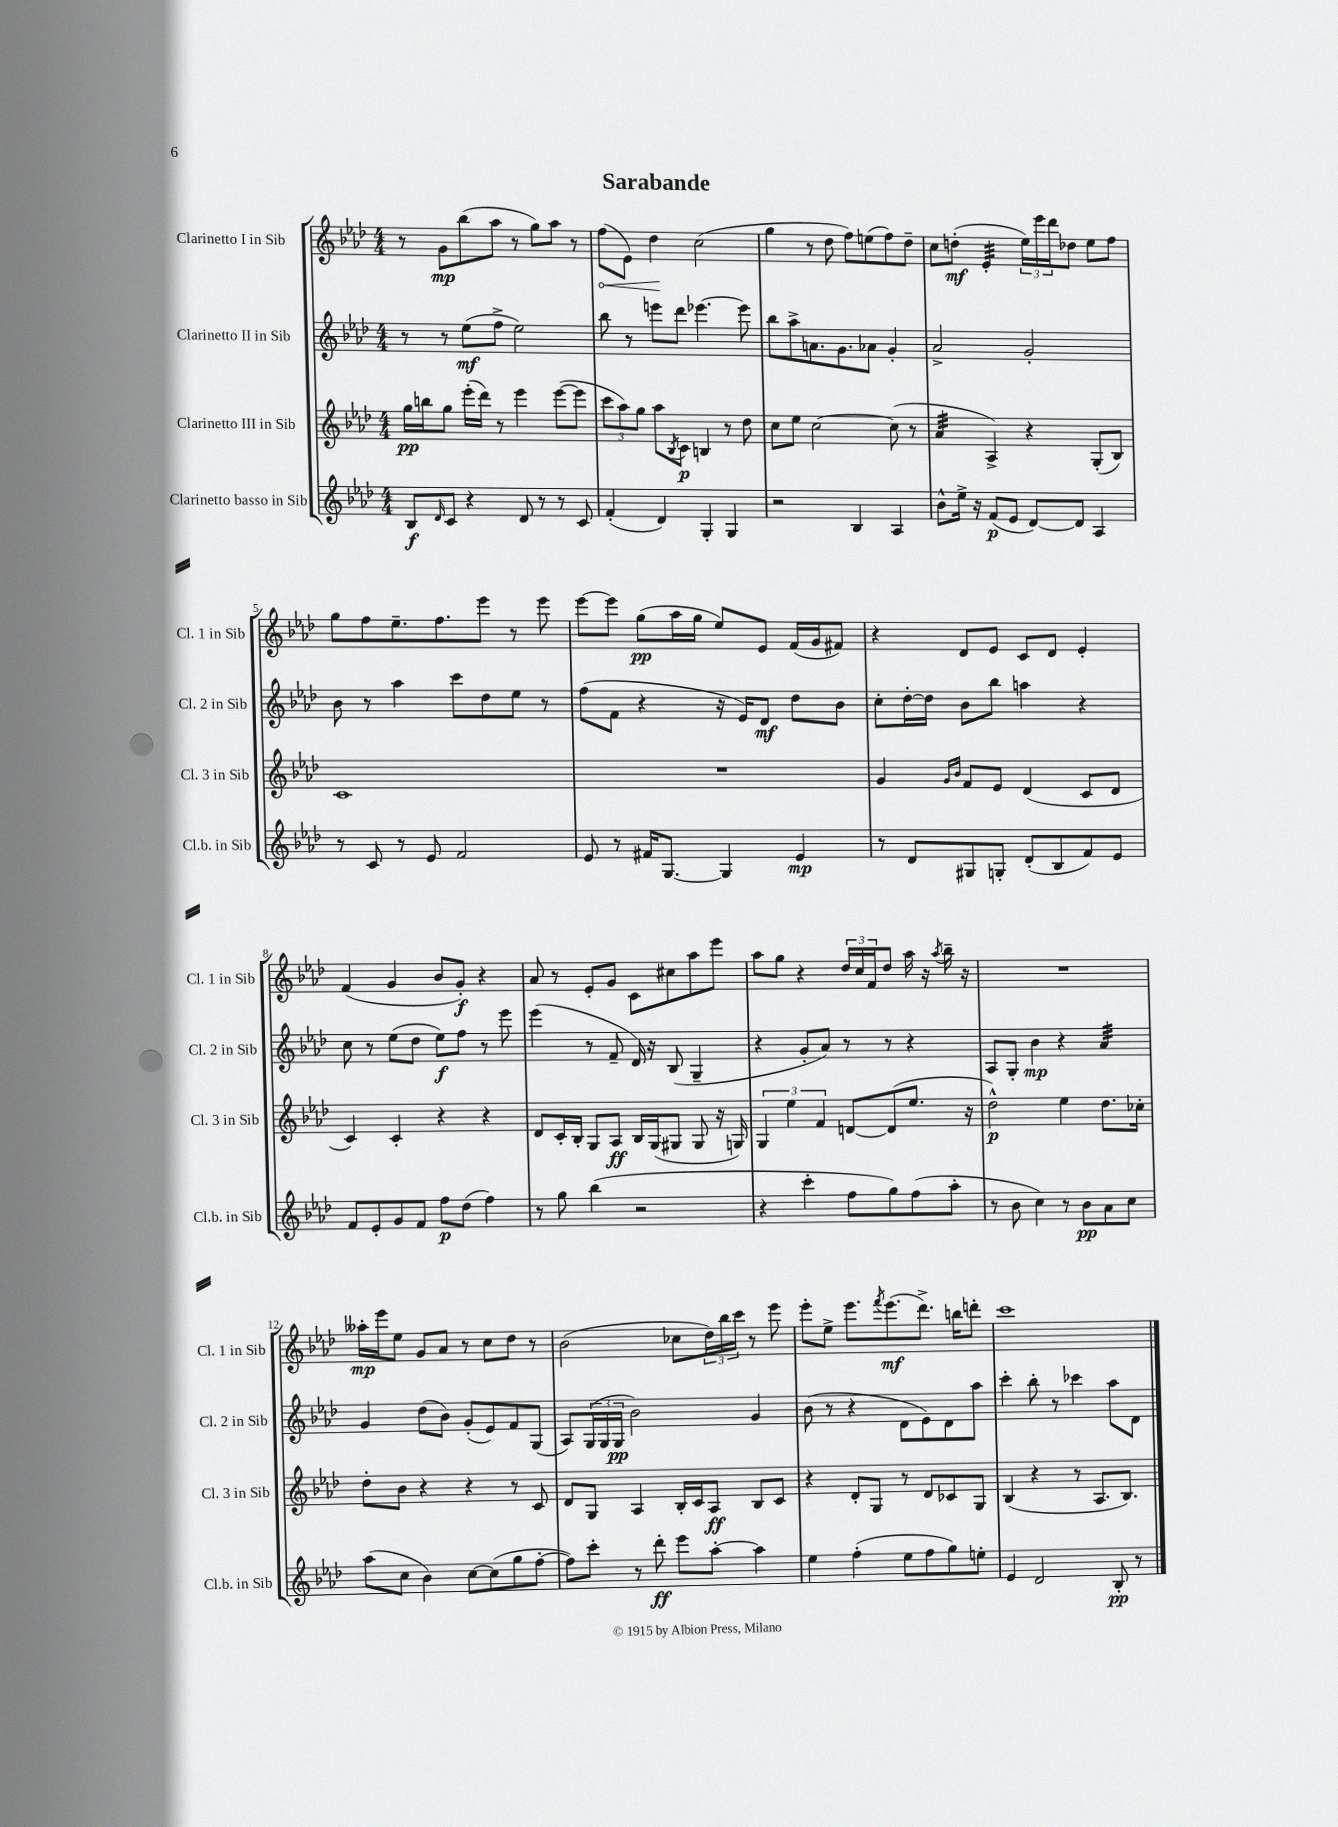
\header { title = "Sarabande" }
<<
\new StaffGroup <<
\new Staff = "s0" \with { instrumentName = "Clarinetto I in Sib" shortInstrumentName = "Cl. 1 in Sib" } {
    \clef treble \key aes \major \numericTimeSignature \time 4/4
    r8 g'8\mp bes''8( aes''8 r8 g''8) aes''8 r8 |
    \once \override Hairpin.circled-tip = ##t f''8\<( ees'8) des''4\! c''2( |
    g''4 r8 des''8 f''8) e''8( f''8) des''8-- |
    c''8 d''8-.\mf( ees'4:32-. \tuplet 3/2 { ees''16) ees'''16 des'''16 } des''8 ees''8 f''8 |
    g''8 f''8 ees''8.-- f''8. ees'''8 r8 ees'''8 |
    ees'''8~ ees'''8 g''8\pp( aes''16 g''16 ees''8) ees'8 f'16( g'16 fis'8) |
    r4 des'8 ees'8 c'8 des'8 ees'4-. |
    f'4( g'4 bes'8 g'8-.\f) r4 |
    aes'8 r8 ees'8-. g'8 c'8 cis''8 aes''8 ees'''8 |
    aes''8 g''8 r4 \tuplet 3/2 { des''16 c''16 f'16 } des''8 aes''16 r16 \acciaccatura { aes''8 } bes''16-- r16 |
    R1 |
    aeses''16-.\mp ees'''16 ees''8 g'8 aes'8 r8 c''8 des''8 r8 |
    bes'2( ces''8 \tuplet 3/2 { des''16) bes''16 c'''16 } r8 ees'''8 |
    ees'''8-. ees''8-> ees'''8. \acciaccatura { f'''8 } ees'''8.\mf( des'''8.->) b''16 d'''8-. |
    c'''1 \bar "|." |
}
\new Staff = "s1" \with { instrumentName = "Clarinetto II in Sib" shortInstrumentName = "Cl. 2 in Sib" } {
    \clef treble \key aes \major \numericTimeSignature \time 4/4
    r8 r8 ees''8\mf( f''8-> ees''2) |
    bes''8 r8 e'''8 des'''8 ees'''4.~ ees'''8 |
    bes''8 aes''8-> a'8. g'8. aes'8 g'4-. |
    aes'2-> g'2-. |
    bes'8 r8 aes''4 c'''8 des''8 ees''8 r8 |
    f''8( f'8 r4 r16 ees'16) des'8\mf des''8 bes'8 |
    c''8-. des''16~-. des''16 bes'8 bes''8 a''4 r4 |
    c''8 r8 ees''8( des''8 ees''8\f) f''8 r8 ees'''8 |
    ees'''4( r8 f'8-- des'16) r16 bes8( g4-- |
    r4 g'8-. aes'8) r8 r8 r4 |
    aes8 g8-. bes'4\mp r4 aes'4:32 |
    g'4 des''8( bes'8) g'8-.( ees'8) f'8 g8( |
    aes8) \tuplet 3/2 { g16( g16 g16\pp } bes'2) g'4 |
    bes'8( r8 r4 des'8 ees'8) des'8 aes''8 |
    c'''4-. bes''8-. r8 ces'''4 aes''8 des'8 \bar "|." |
}
\new Staff = "s2" \with { instrumentName = "Clarinetto III in Sib" shortInstrumentName = "Cl. 3 in Sib" } {
    \clef treble \key aes \major \numericTimeSignature \time 4/4
    g''16\pp b''16 g''8 ees'''16-.( des'''16) r8 ees'''4 ees'''8~( ees'''8 |
    \tuplet 3/2 { c'''8 aes''8) g''8 } aes''8 \acciaccatura { bes8 } c'8\p b4 r8 des''8 |
    c''8 ees''8 c''2~ c''8( r8 |
    aes'4:32 aes4->) r4 g8-.( bes8) |
    c'1 |
    R1 |
    g'4 \grace { g'16 bes'16 } f'8 ees'8 des'4( c'8 des'8 |
    c'4) c'4-. r4 r4 |
    des'8 c'16-. bes16-. g8 aes8\ff bes16 g16( gis8 gis8 r16 g16) |
    \tuplet 3/2 { g4 ees''4 f'4 } d'8~ d'8( ees''8. r16 |
    des''2-^\p) ees''4 des''8. ces''16-. |
    des''8-. bes'8 r4 r4 r8 c'8 |
    des'8 g8 aes4 bes16-. c'16 aes8\ff bes8 c'8 |
    r4 des'8-. g8 r8 des'8 ces'8 g8 |
    bes4( r4 r8 aes8. bes8.) \bar "|." |
}
\new Staff = "s3" \with { instrumentName = "Clarinetto basso in Sib" shortInstrumentName = "Cl.b. in Sib" } {
    \clef treble \key aes \major \numericTimeSignature \time 4/4
    bes8\f \grace { des'16 } c'8 r4 des'8 r8 r8 c'8 |
    f'4-.( des'4) g4-. g4 |
    r2 bes4 aes4 |
    bes'8-^ ees''16-> r16 f'8\p( ees'8 des'8~) des'8 aes4 |
    r8 c'8 r8 ees'8 f'2 |
    ees'8 r8 fis'16 g8.~ g4 ees'4\mp |
    r8 des'8 gis8 g8-. des'8-.( bes8 f'8) ees'8 |
    f'8 ees'8-. g'8 f'8 f''8\p des''8( f''4) |
    r8 g''8 bes''4( r2 |
    r4 c'''4-. f''8 g''8) f''8( aes''8-. |
    r8 bes'8 c''4) r8 bes'8\pp aes'8 c''8 |
    aes''8( c''8 bes'4) c''8~ c''8( g''8 f''8~-. |
    f''8) c'''8-. r8 des'''8-.\ff ees'''8 aes''8~-. aes''4 |
    ees''4 f''4-.( ees''8 f''8 g''8) e''8-. |
    ees'4 des'2 bes8-.\pp r8 \bar "|." |
}
>>
>>
